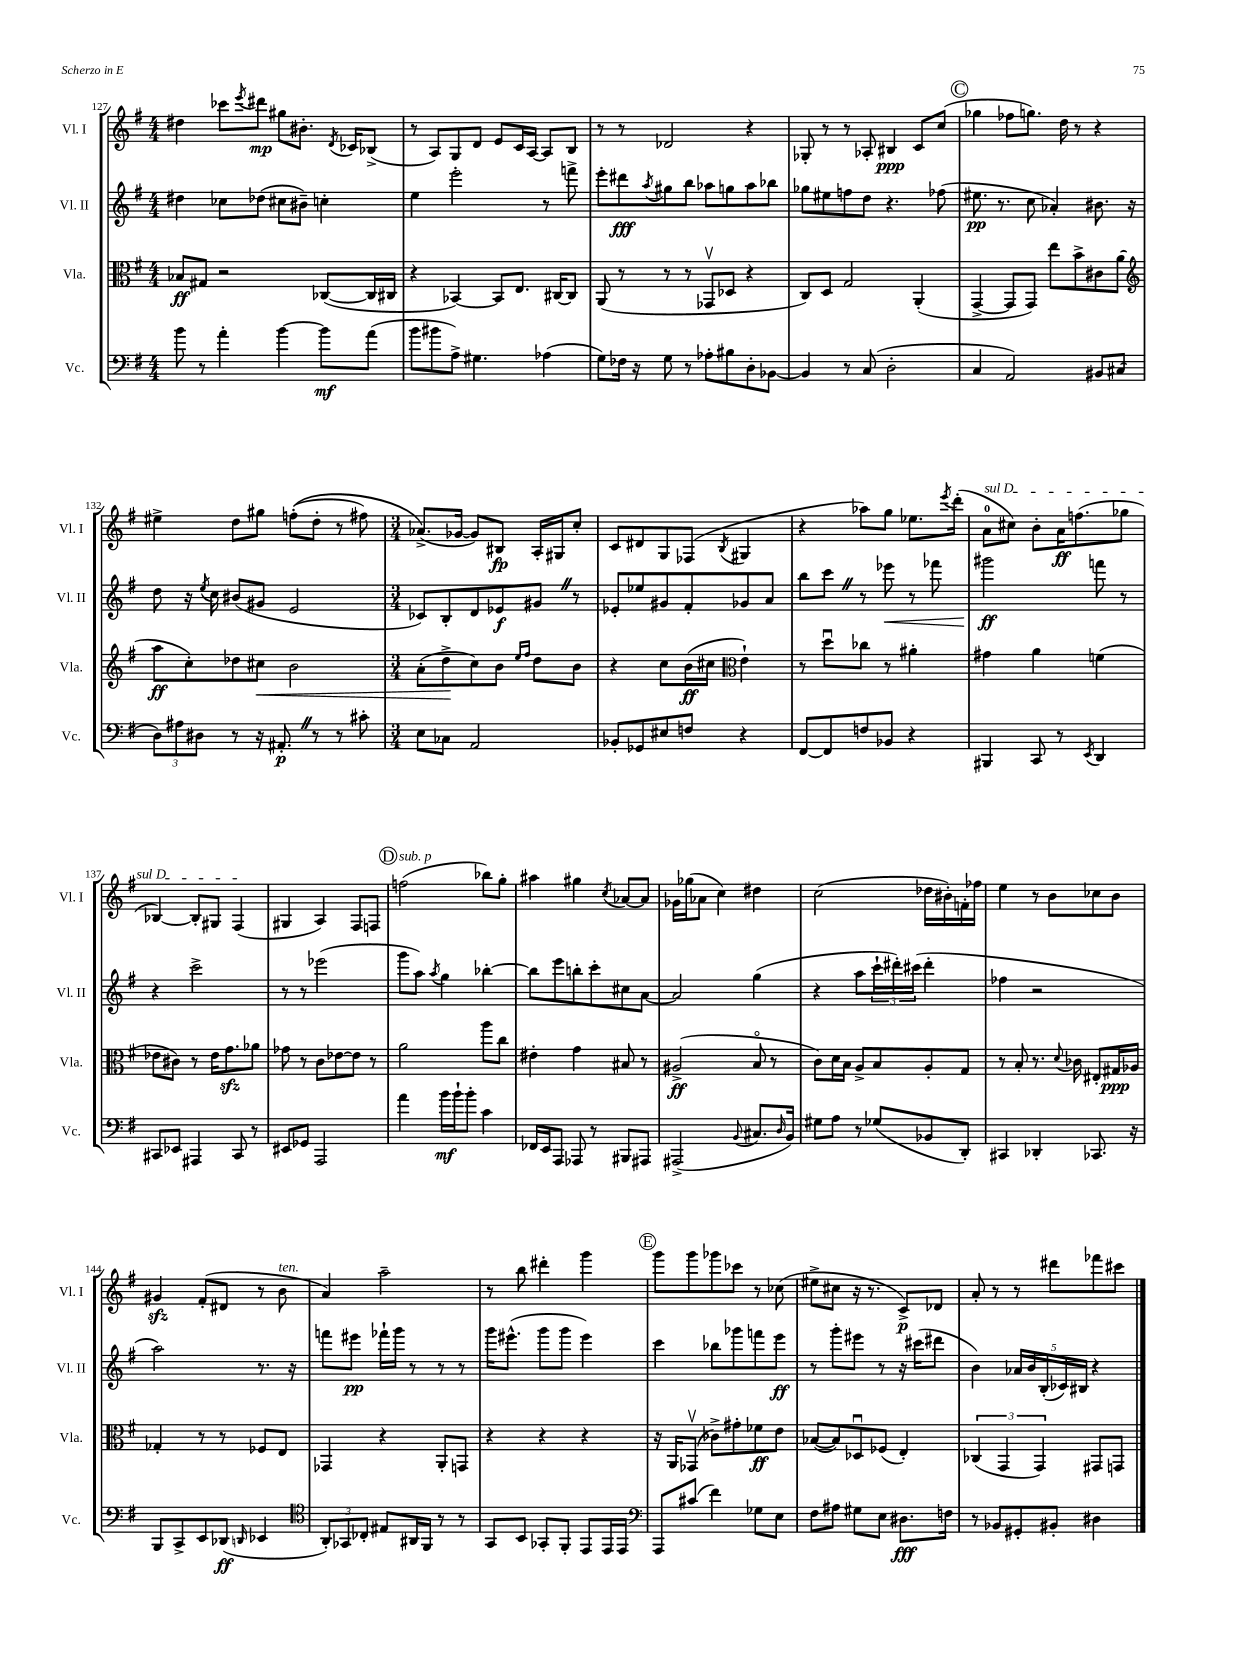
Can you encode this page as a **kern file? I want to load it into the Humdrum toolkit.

**kern	**kern	**kern	**kern
*staff4	*staff3	*staff2	*staff1
*clefF4	*clefC3	*clefG2	*clefG2
*k[f#]	*k[f#]	*k[f#]	*k[f#]
*M4/4	*M4/4	*M4/4	*M4/4
8b	8B-	4dd#	4dd#
8r	8G#	.	.
4a'	2r	8cc-	8ccc-
.	.	.	8qeee
.	.	(8dd-	8ddd#
[4b	.	8cc#	8gg#
.	.	8b#~)	8.b#'
8b]	([8C-	4cc'	.
.	.	.	8qd
.	.	.	16c-
(8a	16C-]	.	(8B-^
.	16C#	.	.
=	=	=	=
8b	4r	4ee	8r
8b#	.	.	8A)
8A^)	[4BB-)	2eee'	8G
4.G#	.	.	8d
.	8BB-]	.	8e
.	8.E	.	16c
.	.	.	[16A
(4A-	.	8r	8A]
.	[16C#	.	.
.	8C#]	8fff^	8B
=	=	=	=
8G)	(8AA	8eee'	8r
16F-	8r	8ddd#	8r
16r	.	.	.
.	.	8qaa	.
8G	8r	8gg#	2d-
8r	8r	8bb	.
8A-'	8GG-v	8aa-	.
8B#	8D-	8gg	.
8D'	4r	8aa-	4r
[8BB-	.	8bb-	.
=	=	=	=
4BB-]	8C)	8gg-	8G-'
.	8D	8ee#	8r
8r	2G	8ff	8r
(8C	.	8dd	8A-'
2D'	.	4.r	4B#
.	(4AA'	.	8c
.	.	(8ff-	(8cc
=	=	=	=
4C	[4GG^	8.ee#	4gg-
.	.	8.r	.
2AA)	8GG]	.	8ff-
.	8GG)	8cc	8.gg)
.	8ee	4a-')	.
.	.	.	16dd
.	8b^	.	8r
8BB#	8c#	8.b#	4r
(8C#	(8a	.	.
.	.	16r	.
=	=	=	=
*	*clefG2	*	*
12D)	8aa	8dd	4ee#^
12A#	.	.	.
.	8cc')	16r	.
12D#	.	.	.
.	.	8qee	.
.	.	16cc	.
8r	8dd-	(8b#	8dd
16r	8cc#	8g#	8gg#
8.AA#'	.	.	.
.	2b	2e	&((8ff'
8r	.	.	8dd'
8r	.	.	8r
8c#'	.	.	8ff#)
=	=	=	=
*M3/4	*M3/4	*M3/4	*M3/4
8E	(8a'	8c-)	(8.a-^&)
8C-	8dd^	8B'	.
.	.	.	[16g-
2AA	8cc)	8d	8g-])
.	8b	8e-	8B#
.	16qqee	.	.
.	16qqff#	.	.
.	8dd	8g#	16A'
.	.	.	16G#
.	8b	8r	8cc'
=	=	=	=
8BB-'	4r	8e-'	8c
8GG-	.	8ee-	8d#
8E#	8cc	8g#	8G
8F	(16b	8f#'	(8F-
.	16cc#	.	.
*	*clefC3	*	*
.	.	.	8qB
4r	4e`)	8g-	4G#
.	.	8a	.
=	=	=	=
[8FF#	8r	8bb	4r
8FF#]	8ddu	8ccc	.
8F	8cc-	8r	8aa-)
8BB-	8r	8eee-	8gg
4r	4a#'	8r	8.ee-
.	.	8fff-	.
.	.	.	8qeee
.	.	.	(16ddd'
=	=	=	=
4BBB#	4g#	2ggg#	8a
.	.	.	8cc#)
8CC	4a	.	8b'
8r	.	.	16a
.	.	.	(8.ff
8qEE	.	.	.
4DD	(4f	8fff	.
.	.	8r	8gg-
=	=	=	=
8CC#	8e-	4r	[4B-)
8EE-	8c#)	.	.
4AAA#	8r	2ccc^	8B-']
.	16e-	.	8G#
.	8.g	.	.
8CC#	.	.	(4F#
8r	8a-	.	.
=	=	=	=
8EE#	8g-	8r	4G#
8GG-	8r	8r	.
2AAA	8c	(2eee-	4A)
.	[8e-	.	.
.	8e-]	.	8F#
.	8r	.	8F
=	=	=	=
4a	2a	8ggg	(2ff
.	.	8aa)	.
.	.	8qaa	.
16b	.	4gg	.
16b`	.	.	.
8b'	.	.	.
4c	8aa	[4bb-'	8bb-)
.	8cc	.	8gg'
=	=	=	=
16FF-	4e#'	8bb-]	4aa#
16EE	.	.	.
8AAA	.	8eee	.
8AAA-	4g	8bb'	4gg#
8r	.	8ccc'	.
.	.	.	8qcc
8BBB#	8B#	8cc#	[8a-
8AAA#	8r	[8a	8a-]
=	=	=	=
(2AAA#^	(2A#^	2a]	16g-
.	.	.	(16gg-
.	.	.	8a-
.	.	.	4cc)
8qqBB	.	.	.
8.C#	8Bo	(4gg	4dd#
.	8r	.	.
16qqD	.	.	.
16BB)	.	.	.
=	=	=	=
8G#	8c)	4r	(2cc
8A	16d	.	.
.	16B	.	.
8r	8A^	8aa	.
(8G-	8B	24ccc`	.
.	.	24ddd#')	.
.	.	(24ccc#	.
8BB-	8A'	4ddd#'	16dd-
.	.	.	16b#')
8DD')	8G	.	16f'
.	.	.	16ff-
=	=	=	=
4CC#	8r	4ff-	4ee
.	8B'	.	.
4DD-'	8.r	2r	8r
.	.	.	8b
.	8qqd	.	.
.	16c-	.	.
8.CC-	8E#'	.	8cc-
.	16G#	.	8b
16r	16A-	.	.
=	=	=	=
8BBB	4G-'	2aa)	4g#
8CC^	.	.	.
8EE	8r	.	(8f#'
(8DD-	8r	.	8d#
16qqDD	.	.	.
4EE-	8F-	8.r	8r
.	8E	.	8b
.	.	16r	.
=	=	=	=
*clefC4	*	*	*
12AA')	4GG-	8fff	4a)
12GG-	.	.	.
.	.	8eee#	.
12C-'	.	.	.
8E#	4r	16fff-`	2aa~
.	.	16ggg	.
16AA#	.	8r	.
16FF#	.	.	.
8r	8AA'	8r	.
8r	8GG	8r	.
=	=	=	=
8GG	4r	16ggg	8r
.	.	(8.eee#^^	.
8BB	.	.	8bb
8GG-'	4r	8ggg	4ddd#'
8FF#'	.	8ggg	.
8EE	4r	4eee#)	4ggg
16EE	.	.	.
16EE	.	.	.
=	=	=	=
*clefF4	*	*	*
8AAA	16r	4ccc	8ggg
.	16AA	.	.
(8c#	(8GG-v	.	8ggg
4f#)	8c-^)	8bb-	8ggg-
.	8g#'	8ggg-	8ccc-
8G-	8f-	8fff	8r
8E	8e	8eee	(8cc-
=	=	=	=
8F#	([8B-	8r	8ee#^
8A#	8B-])	8ggg'	8cc#
8G#	8D-u	8eee#	16r
.	.	.	8.r
8E	(8F-	8r	.
8.D#	4E')	16r	8c^)
.	.	(16ccc#	.
.	.	8ddd#	8d-
16F	.	.	.
=	=	=	=
8r	(6C-	4b)	8a'
8BB-	.	.	8r
.	6GG	.	.
8GG#'	.	20a-	8r
.	.	20b	.
.	6GG)	.	.
.	.	(20B'	.
8BB#'	.	.	8ddd#
.	.	20c-)	.
.	.	20B#	.
4D#	8GG#	4r	8fff-
.	8GG	.	8ccc#
==	==	==	==
*-	*-	*-	*-
